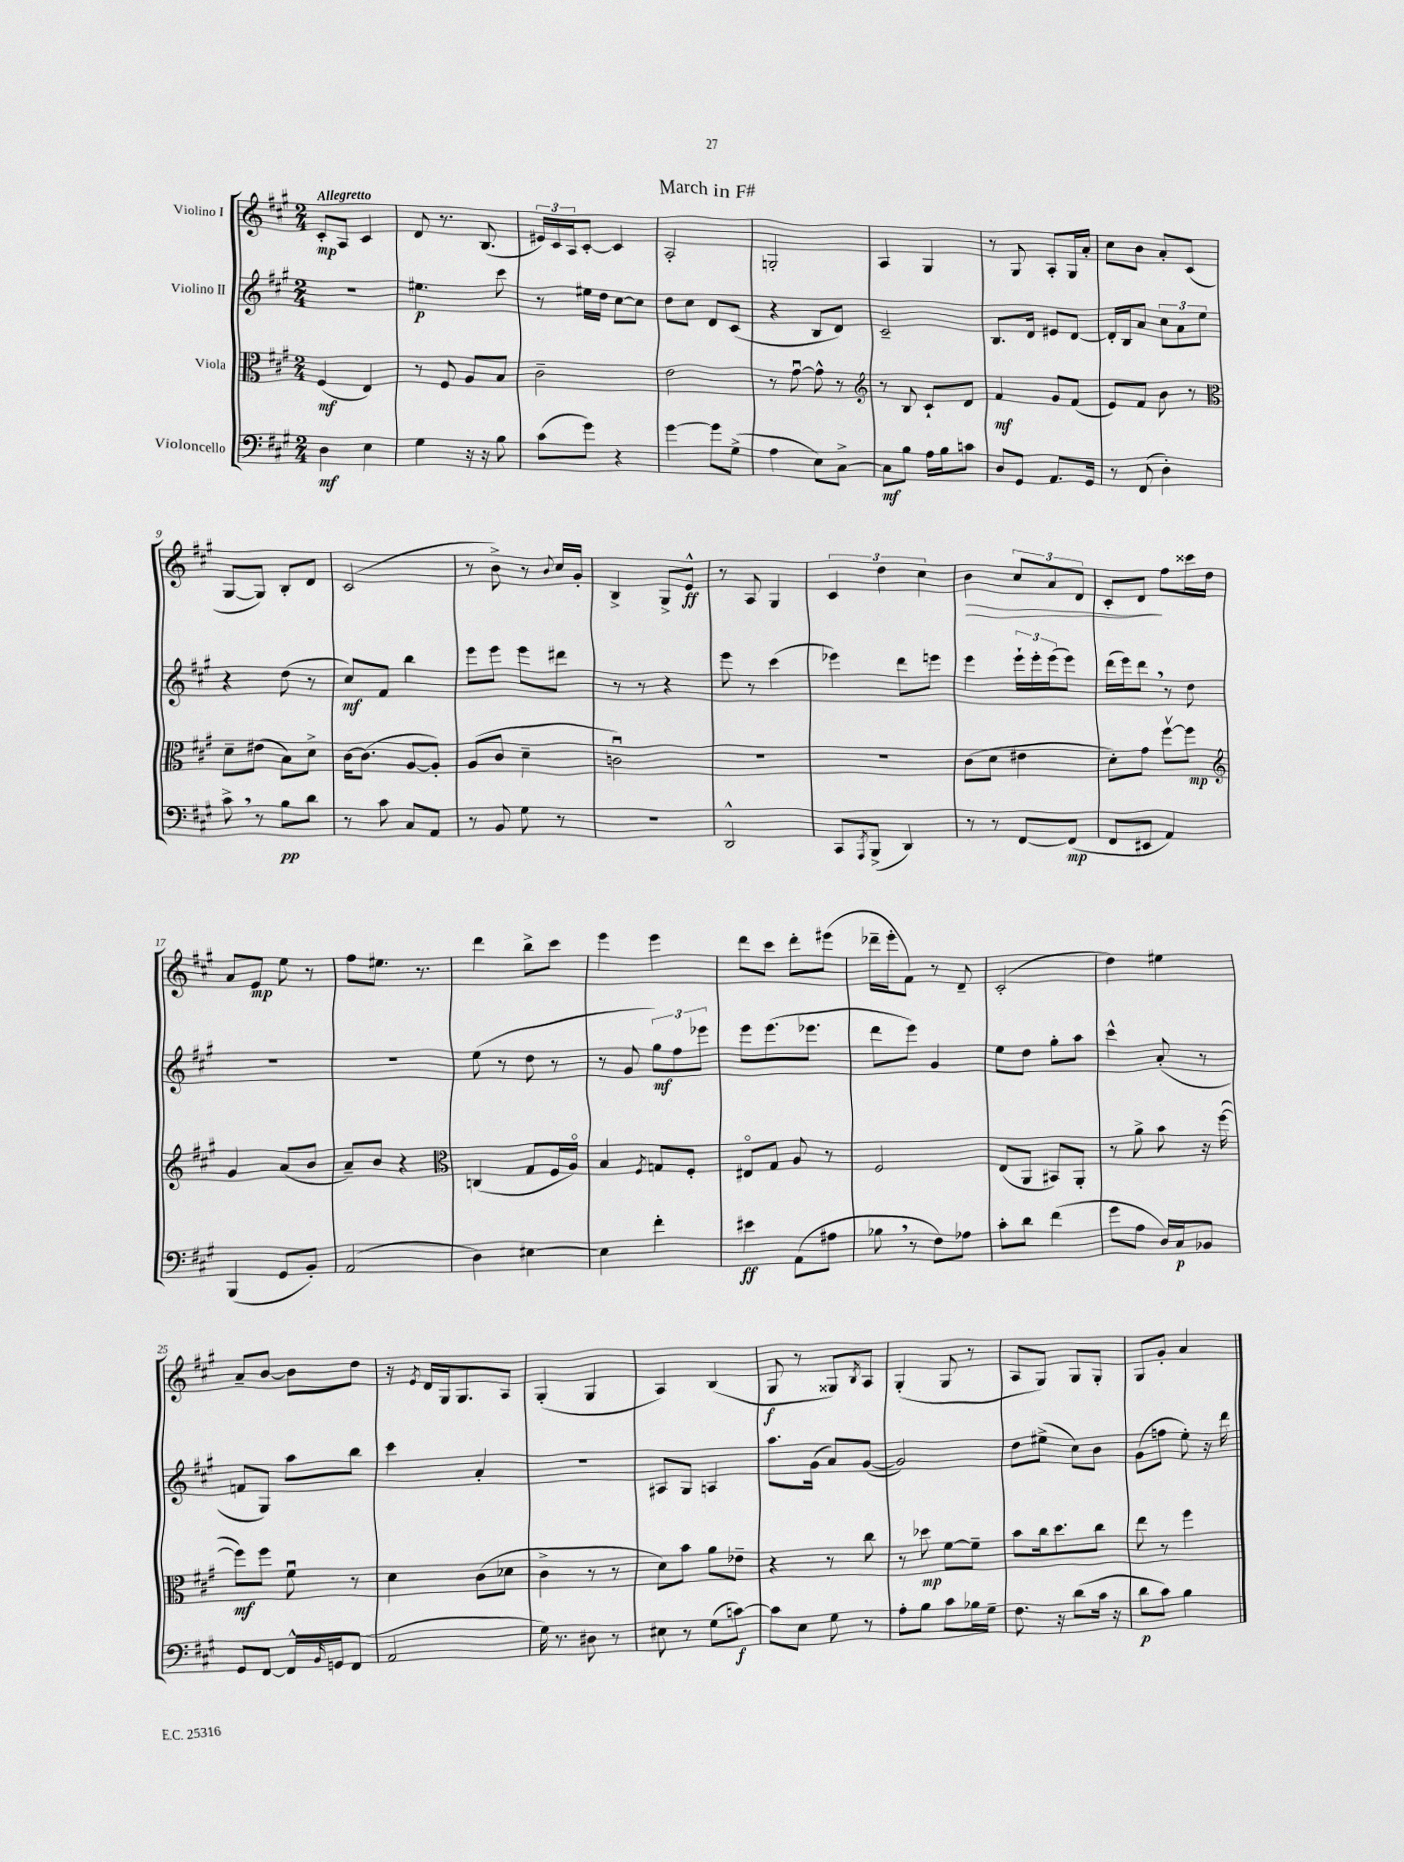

**kern	**kern	**kern	**kern
*staff4	*staff3	*staff2	*staff1
*clefF4	*clefC3	*clefG2	*clefG2
*k[f#c#g#]	*k[f#c#g#]	*k[f#c#g#]	*k[f#c#g#]
*M2/4	*M2/4	*M2/4	*M2/4
4D\	(4F#/	2r	8c#'/L
.	.	.	8A/J
4E\	4E/)	.	4c#/
=	=	=	=
4G#\	8r	4.ee#\	8d/
.	8F#/	.	8.r
16r	8A/L	.	.
16r	.	.	(8.B/
8B\	8B/J	8ccc#\	.
=	=	=	=
(8c#\L	2c#~\	8r	24e#/LL)
.	.	.	24c#/
.	.	.	24A/J
8g#\J)	.	16ee#\LL	[8c#'/J
.	.	16dd\JJ	.
4r	.	[8cc#\L	4c#/]
.	.	8cc#\]J	.
=	=	=	=
[4g#\	2e\	8dd\L	2A'/
.	.	8cc#\J	.
8g#\]L	.	8d/L	.
(8G#^\J	.	(8c#/J	.
=	=	=	=
4A\	8r	4r	2G'/
.	[8g#u\	.	.
8E\L)	8g#^^\]	8B/L	.
[8C#^\J	8r	8d/J)	.
=	=	=	=
*	*clefG2	*	*
8C#\]L	8r	2c#~/	4A/
8B\J	8B/	.	.
16A\LL	8c#`/L	.	4G#/
16B\J	.	.	.
8c\J	8d/J	.	.
=	=	=	=
8D/L	4f#/	8.B/L	8r
8GG#/J	.	.	8G#/
.	.	16d/Jk	.
8.AA/L	8g#/L	8e#/L	8A'/L
.	(8f#/J	[8d/J	16G#/L
16GG#/Jk	.	.	16a'/JJ
=	=	=	=
8r	8e/L)	16d'/]LL	8cc#\L
.	.	16B/J	.
(8FF#/	8f#/J	8a/J	8b\J
4D'\)	8b\	12cc#\L	8a'/L
.	.	12a\	.
.	8r	.	(8c#/J
.	.	12ee\J	.
=	=	=	=
*	*clefC3	*	*
8c#^\	8d~\L	4r	[8G#/L
8r	(8e#\J	.	8G#/]J)
8B\L	8B\L)	(8dd\	8B'/L
8d\J	8d^\J	8r	8d/J
=	=	=	=
8r	[16c#\LK	8cc#/L)	(2c#/
.	(8.c#\]J	.	.
8c#\	.	8f#/J	.
8C#/L	[8A/L	4bb\	.
8AA/J	8A'/]J)	.	.
=	=	=	=
8r	(8A/L	8eee\L	8r
8BB/	8c#/J	8eee\J	8b^\)
8G#\	4d~\	8eee\L	8r
.	.	.	8qqb/
8r	.	8ddd#\J	16cc#/LL
.	.	.	16g#'/JJ
=	=	=	=
2r	2cu\)	8r	4B^/
.	.	8r	.
.	.	4r	8G#^/L
.	.	.	8e^^/J
=	=	=	=
2DD^^/	2r	8eee\	8r
.	.	8r	8A/
.	.	(4ccc#\	4G#/
=	=	=	=
8CC#/L	2r	4eee-\)	6c#/
8qAAA/	.	.	.
(8BBB^/J	.	.	.
.	.	.	6dd\
4DD/)	.	8ddd\L	.
.	.	.	6cc#\
.	.	8eee\J	.
=	=	=	=
8r	(8c#\L	4eee\	4b\
8r	8d\J	.	.
[8FF#/L	4e#\	24eee`\LL	12cc#/L
.	.	24eee'\	.
.	.	(24eee\J	12a/
(8FF#/]J	.	8eee\J)	.
.	.	.	12d/J
=	=	=	=
8FF#/L	8d'\L)	(16ddd\LL	8c#'/L
.	.	16eee\J)	.
8EE#/J	8g#\J	8ddd\J	8d/J
4AA/)	[8ff#v\L	8r	8ff#\L
.	8ff#\]J	8dd\	16ccc##\L
.	.	.	16dd\JJ
=	=	=	=
*	*clefG2	*	*
(4BBB/	4g#/	2r	8a/L
.	.	.	8e/J
8GG#/L	(8a/L	.	8ee\
8BB'/J)	8b/J	.	8r
=	=	=	=
(2AA/	8a~/L)	2r	8ff#\L
.	8b/J	.	8.ee#\J
.	4r	.	.
.	.	.	8.r
=	=	=	=
*	*clefC3	*	*
4D\)	(4C/	(8ee\	4ddd\
.	.	8r	.
[4E#\	8G#/L	8dd\	8bb^\L
.	16F#/L	8r	8ccc#\J
.	16Ao/JJ)	.	.
=	=	=	=
4E#\]	4B/	8r	4eee\
.	.	8g#/	.
.	8qF#/	.	.
4f#'\	8G/L	12gg#\L)	4eee\
.	.	12ff#\	.
.	8F#'/J	.	.
.	.	12eee-\J	.
=	=	=	=
4e#\	8E#o/L	8eee\L	8ddd\L
.	8G#/J	(8.eee\	8ccc#\J
(8AA\L	8A/	.	8ddd'\L
.	.	8.eee-\J	.
8A#\J	8r	.	(8eee#\J
=	=	=	=
8B-\	2F#/	8ddd\L	16ddd-~\LL
.	.	.	16eee'\J
8r	.	8eee\J)	8f#\J)
8F#\L)	.	4g#/	8r
8A-\J	.	.	8d~/
=	=	=	=
8c#'\L	(8E/L	8ee\L	(2c#'/
8d\J	8AA/J	8dd\J	.
(4f#\	8BB#/L)	8gg#'\L	.
.	8AA'/J	8aa\J	.
=	=	=	=
8g#\L	8r	4ccc#^^\	4dd\)
8A\J	8a^\	.	.
16D/LL)	8b\	(8a'/	4ee#\
16C#/J	.	.	.
8BB-/J	16r	8r	.
.	([16ff#\	.	.
=	=	=	=
8GG#/L	8ff#\]L)	8f/L	8a~/L
[8FF#/J	8ff#\J	8G#/J)	[8b/J
16FF#^^/]LL	8f#u\	8aa\L	8b\]L
16qqBB/	.	.	.
16GG/J	.	.	.
(8FF#/J	8r	8bb\J	8dd\J
=	=	=	=
2AA/	4d\	4ccc#\	16r
.	.	.	8qe/
.	.	.	16d/LL
.	.	.	16G#/J
.	.	.	8.G#/
.	(8c#\L	4a'/	.
.	8d-\J	.	8A/J
=	=	=	=
16G#\)	4c#^\	2r	(4G#'/
8.r	.	.	.
8D#\	8r	.	4G#/
8r	8r	.	.
=	=	=	=
8E#\	8d\L)	8A#/L	4A/)
8r	8b\J	8G#/J	.
(8G#\L	8a\L	4A/	(4B/
[8c\J)	8e-~\J	.	.
=	=	=	=
8c\]L	4r	8.aa\L	8G#/
8E\J	.	.	8r
.	.	(16g#\Jk	.
8G#\	8r	8a/L)	8G##/L)
.	.	.	8qB/
8r	8cc#\	([8g#/J	8A/J
=	=	=	=
8A'\L	8r	2g#/])	(4G#'/
8B\J	8dd-\	.	.
8c#\L	[8f#\L	.	8G#/
16B-\L	8f#~\]J	.	8r
16G#~\JJ	.	.	.
=	=	=	=
8.F#\	8b\L	8dd\L	8A/L
.	16cc#\k	(8ee#^\J	8G#/J)
16r	8.dd\	.	.
(8d\L	.	8cc#\L)	8G#/L
16c#\Jk	8cc#\J	8b\J	8G#'/J
16r	.	.	.
=	=	=	=
8d\L	8ee\	(8g#\L	8G#/L
8c#\J)	8r	8ff\J	8g#'/J
4B\	4ff#\	8ee'\)	4a/
.	.	16r	.
.	.	16ddd\	.
==	==	==	==
*-	*-	*-	*-
